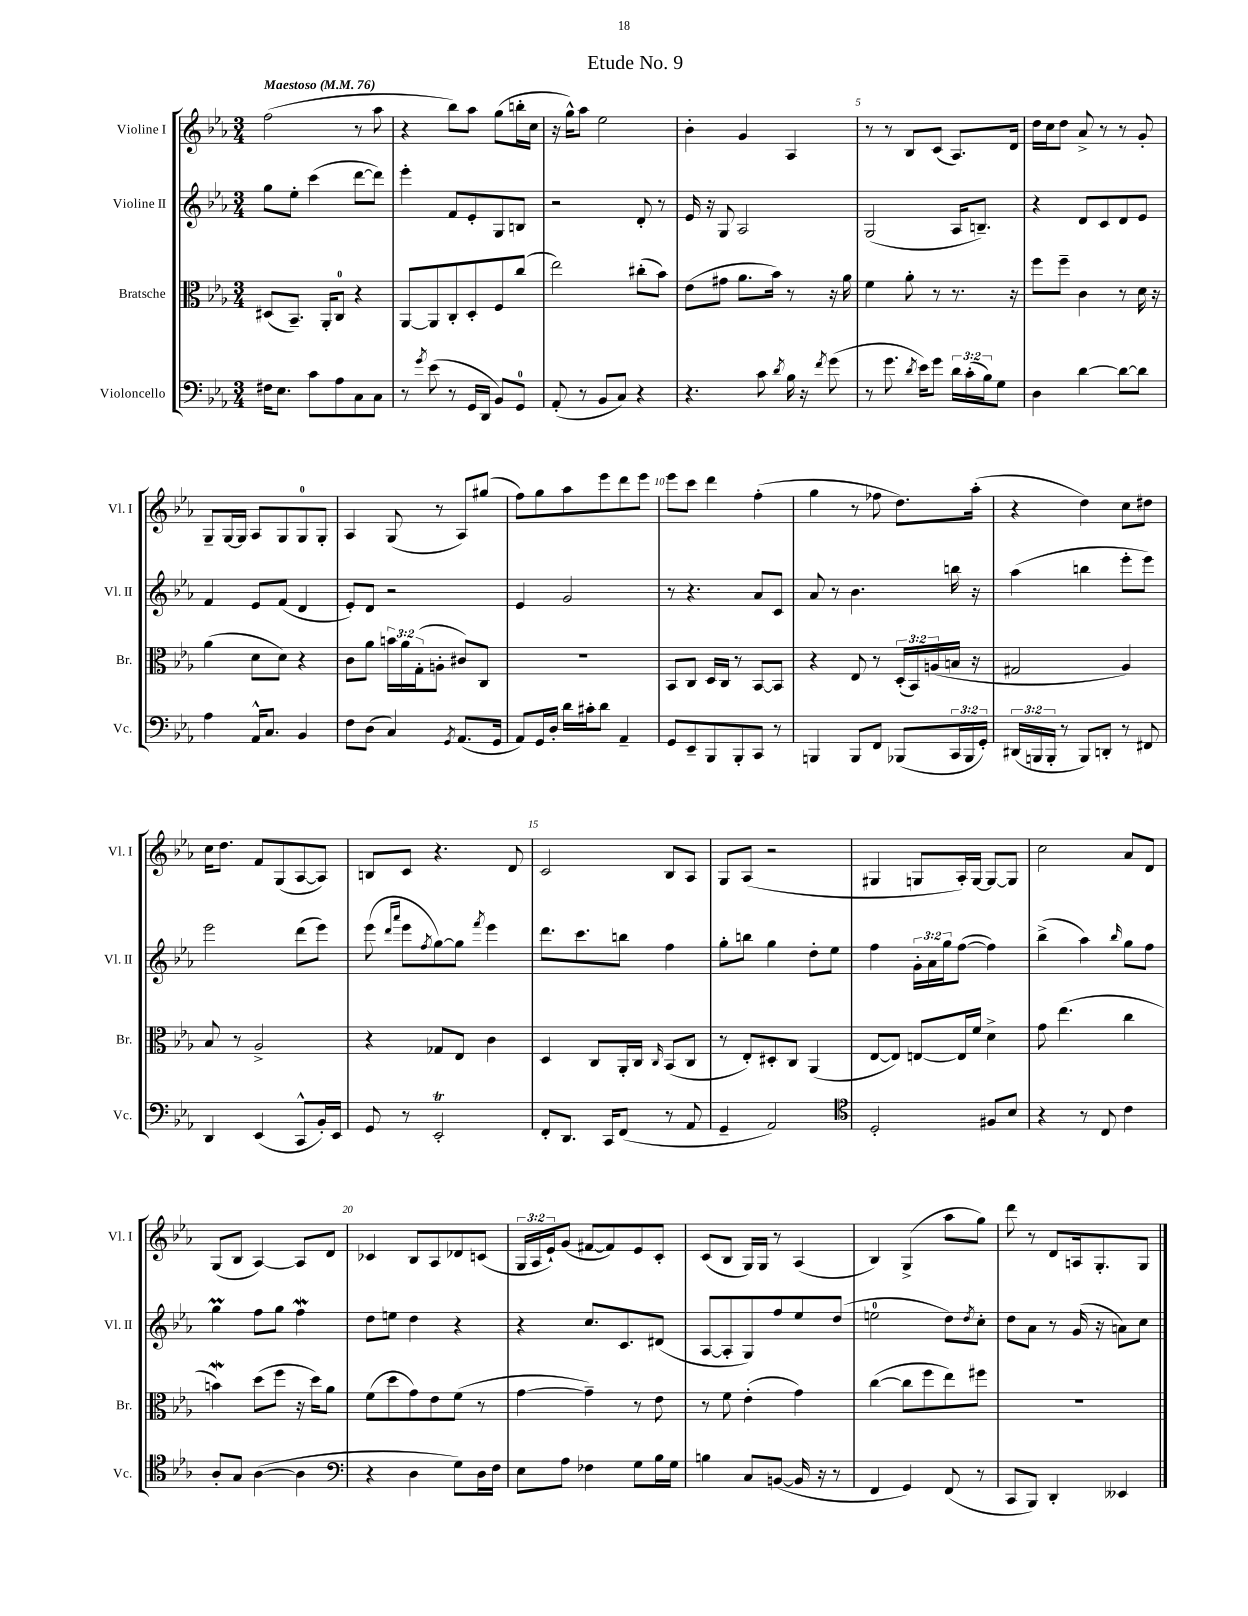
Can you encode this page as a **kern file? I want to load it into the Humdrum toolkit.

**kern	**kern	**kern	**kern
*staff4	*staff3	*staff2	*staff1
*clefF4	*clefC3	*clefG2	*clefG2
*k[b-e-a-]	*k[b-e-a-]	*k[b-e-a-]	*k[b-e-a-]
*M3/4	*M3/4	*M3/4	*M3/4
*MM76	*MM76	*MM76	*MM76
16F#\LK	(8D#/L	8gg\L	(2ff\
8.E-\J	.	.	.
.	8.BB-~/J)	8ee-'\J	.
8c\L	.	(4ccc\	.
.	16AA-'/LK	.	.
8A-\	8C/J	.	.
8C\	4r	[8ddd\L	8r
8C\J	.	8ddd\]J)	8aa-\
=	=	=	=
8r	[8AA-/L	4eee-'\	4r
8qg/	.	.	.
(8e-\	8AA-/]	.	.
8r	8C'/	8f/L	8bb-\L)
16GG/LL	8D'/	8e-'/	8aa-\J
16DD/JJ	.	.	.
8BB-/L)	8F/	8G/	(8gg\L
8GG/J	(8cc/J	8B/J	16bb'\L
.	.	.	16cc\JJ
=	=	=	=
(8AA-'/	2ee-\)	2r	16r
.	.	.	16gg^^\LK)
8r	.	.	8aa-\J
8BB-/L	.	.	2ee-\
8C/J)	.	.	.
4r	(8cc#'\L	8d'/	.
.	8b-\J)	8r	.
=	=	=	=
4.r	(8e-\L	16e-/	4b-'\
.	.	16r	.
.	8g#\J	8G/	.
.	8.a-\L	2A-/	4g/
8c\	.	.	.
.	16b-\Jk)	.	.
8qd/	.	.	.
16B-\	8r	.	4A-/
16r	.	.	.
8qf/	.	.	.
(8g\	16r	.	.
.	16a-\	.	.
=	=	=	=
8r	4f\	(2G/	8r
8.g\	.	.	8r
.	8a-'\	.	8B-/L
8qd/	.	.	.
16e-\LK)	.	.	.
8g\J	8r	.	(8c/J
24d\LL	8.r	16A-/LK	8.A-/L)
(24c'\	.	.	.
.	.	8.B~/J)	.
24B-\J)	.	.	.
8G\J	.	.	.
.	16r	.	16d/Jk
=	=	=	=
4D\	8ff\L	4r	16dd\LL
.	.	.	16cc\J
.	8ff~\J	.	8dd\J
[4d\	4c\	8d/L	8a-^/
.	.	8c/	8r
8d\_L	8r	8d/	8r
8d\]J	16d\	8e-/J	8g'/
.	16r	.	.
=	=	=	=
4A-\	(4a-\	4f/	8G~/L
.	.	.	[16G/L
.	.	.	16G/]JJ
16AA-^^/LK	8d\L	8e-/L	8A-/L
8.C/J	.	.	.
.	8d\J)	(8f/J	8G/
4BB-/	4r	4d/	8G/
.	.	.	8G'/J
=	=	=	=
8F\L	8c\L	8e-'/L)	4A-/
(8D\J	8a-\J	8d/J	.
4C/)	24b\LL	2r	(8G/
.	24a-\	.	.
.	(24G'\J	.	.
.	8A'\J	.	8r
8qGG/	.	.	.
(8.AA-/L	8c#/L)	.	8A-/L)
.	8C/J	.	(8gg#/J
16GG/Jk	.	.	.
=	=	=	=
8AA-/L)	2.r	4e-/	8ff\L)
16GG/L	.	.	8gg\
16D'/JJ	.	.	.
16d\LL	.	2g/	8aa-\
16c#'\J	.	.	.
8d\J	.	.	8eee-\
4AA-~/	.	.	8ddd\
.	.	.	8eee-\J
=	=	=	=
8GG/L	8BB-/L	8r	8eee-\L
8EE-~/	8C/J	4.r	8ccc\J
8BBB-/	16D/LL	.	4ddd\
.	16C/JJ	.	.
8BBB-'/	8r	.	.
8CC/J	[8BB-/L	8a-/L	(4ff'\
8r	8BB-/]J	8c/J	.
=	=	=	=
4BBB/	4r	8a-/	4gg\
.	.	8r	.
8BBB/L	8E-/	4.b-\	8r
8FF/J	8r	.	8ff-\
(8BBB-/L	(24D'/LL	.	8.dd\L)
.	24BB-/)	.	.
.	(24A/	.	.
24CC/L	16B/JJ	16bb\	.
24BBB-/	.	.	.
.	16r	16r	(16aa-'\Jk
24GG'/JJ)	.	.	.
=	=	=	=
(24DD#/LL	2G#/	(4aa-\	4r
24BBB/	.	.	.
24BBB'/JJ	.	.	.
8r	.	.	.
8BBB/L)	.	4bb\	4dd\)
8DD'/J	.	.	.
8r	4A-/)	8eee-'\L	8cc\L
8FF#/	.	8eee-\J)	8dd#\J
=	=	=	=
4DD/	8B-/	2eee-\	16cc\LK
.	.	.	8.dd\J
.	8r	.	.
(4EE-/	2A-^/	.	8f/L
.	.	.	(8G/
8CC^^/L	.	(8ddd\L	[8A-/
16BB-'/L)	.	8eee-\J)	8A-/]J)
16EE-/JJ	.	.	.
=	=	=	=
8GG/	4r	(8eee-\	8B/L
.	.	16qqddd/LL	.
.	.	16qqaaa-/JJ	.
8r	.	8eee-\L	8c/J
.	.	8qff/	.
2EE-'/	8G-/L	[8gg\)	4.r
.	8E-/J	8gg\]J	.
.	.	8qfff/	.
.	4c\	4eee-\	.
.	.	.	8d/
=	=	=	=
8FF'/L	4D/	8.ddd\L	2c/
8.DD/J	.	.	.
.	.	8.ccc\	.
.	8C/L	.	.
16CC/LK	.	.	.
(8FF/J	16AA-'/L	8bb\J	.
.	16C/JJ	.	.
.	16qqC/	.	.
8r	(8BB-/L	4ff\	8B-/L
8AA-/	8C/J	.	8A-/J
=	=	=	=
4GG~/	8r	8gg'\L	8G/L
.	8E-'/L)	8bb\J	(8A-/J
2AA-/)	8D#'/	4gg\	2r
.	8C/J	.	.
.	(4AA-/	8dd'\L	.
.	.	8ee-\J	.
=	=	=	=
*clefC4	*	*	*
2D'/	[8E-/L	4ff\	4G#/
.	8E-/]J)	.	.
.	[8E/L	24g'\LL	8G/L
.	.	24a-\	.
.	.	24gg\J	.
.	16E/]L	([8ff\J	16A-'/L)
.	16f/JJ	.	[16G/JJ
8F#/L	4d^\	4ff\])	8G/_L
8B-/J	.	.	8G/]J
=	=	=	=
4r	8g\	(4bb-^\	2cc\
.	(4.ee-\	.	.
8r	.	4aa-\)	.
8C/	.	.	.
.	.	16qqbb-/	.
4c\	4cc\	8gg\L	8a-/L
.	.	8ff\J	8d/J
=	=	=	=
8A-'/L	4b\)	4gg\	(8G/L
8G/J	.	.	8B-/J
([4A-\	(8dd\L	8ff\L	[4A-/)
.	8ff\J	8gg\J	.
4A-\]	16r	4ff\	8A-/]L
.	16dd\LK)	.	.
.	8a-\J	.	8d/J
=	=	=	=
*clefF4	*	*	*
4r	(8f\L	8dd\L	4c-/
.	8dd\	8ee\J	.
4D\	8g\)	4dd\	8B-/L
.	8e-\	.	8A-/
8G\L)	(8f\J	4r	8d-/
16D\L	8r	.	(8c/J
16F\JJ	.	.	.
=	=	=	=
8E-\L	[4g\	4r	24G/LL
.	.	.	24A-/
.	.	.	24e-`/J)
8A-\J	.	.	(8g/J
4F-\	4g~\])	8.cc/L	[8f#/L
.	.	.	8f#/])
.	.	8.c/	.
8G\L	8r	.	8e-/
16B-\L	8e-\	(8d#/J	8c'/J
16G\JJ	.	.	.
=	=	=	=
4B\	8r	[8A-/L	(8c/L
.	8f\	8A-'/]	8B-/J
8C/L	(4e-'\	8G/)	16G/LL)
.	.	.	16G/JJ
([8BB/J	.	8ff/	8r
16BB/]	4g\)	8ee-/	(4A-/
16r	.	.	.
8r	.	(8dd/J	.
=	=	=	=
4FF/	([4cc\	2ee\	4B-/)
4GG/)	8cc\]L	.	(4G^/
.	8ff\	.	.
(8FF/	8ee-\)	8dd\L)	8aa-\L
.	.	8qdd/	.
8r	8ff#\J	8cc'\J	8gg\J)
=	=	=	=
8CC/L	2.r	8dd\L	8ddd\
8BBB-/J)	.	8a-\J	8r
4DD'/	.	8r	8d/L
.	.	(16g/	16A/k
.	.	16r	8.G'/
4EE--/	.	8a\L)	.
.	.	8cc\J	8G/J
==	==	==	==
*-	*-	*-	*-
